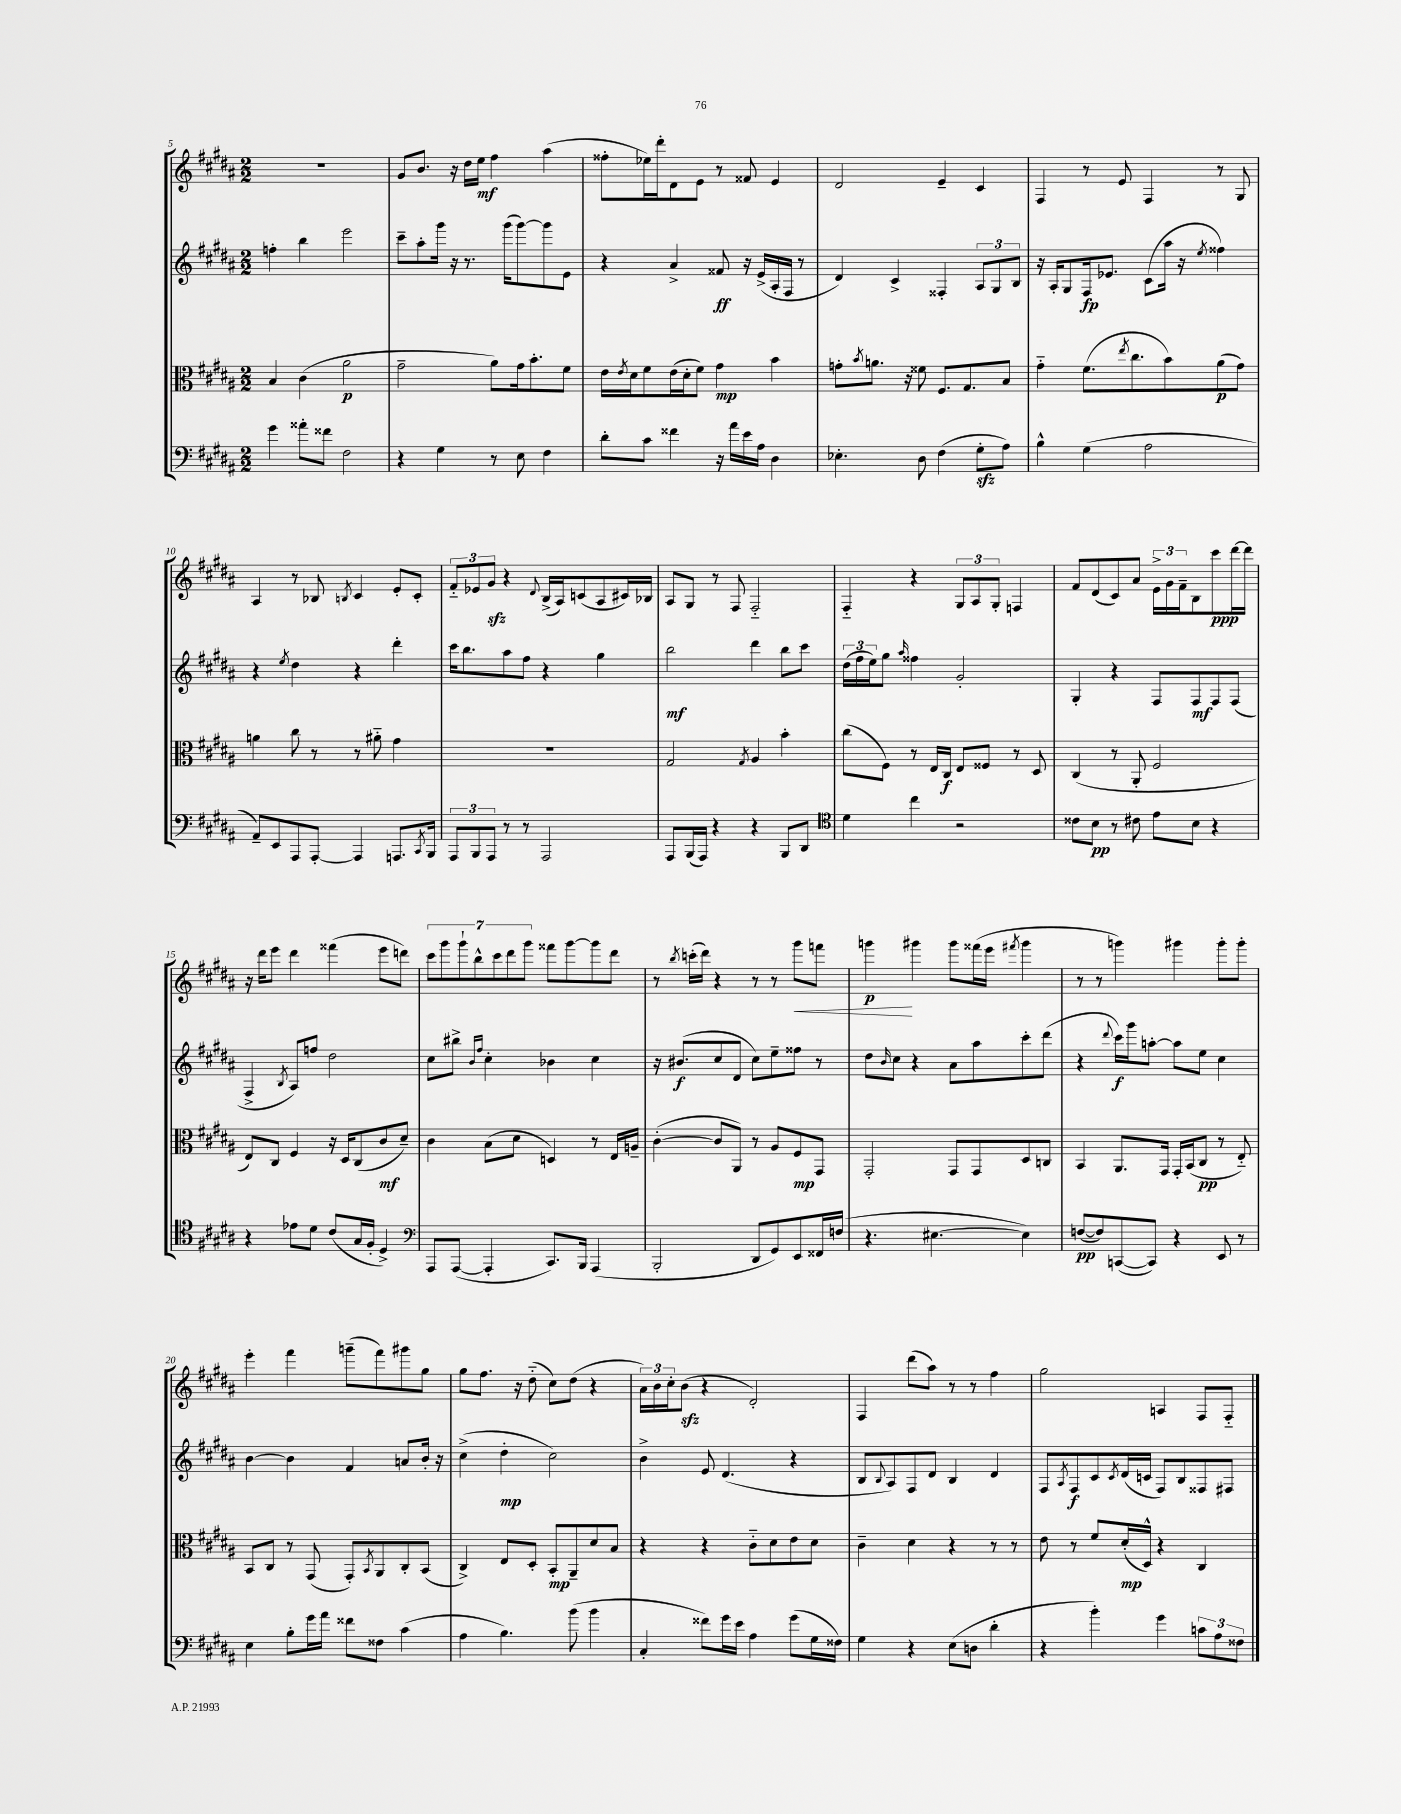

**kern	**kern	**kern	**kern
*staff4	*staff3	*staff2	*staff1
*clefF4	*clefC3	*clefG2	*clefG2
*k[f#c#g#d#a#]	*k[f#c#g#d#a#]	*k[f#c#g#d#a#]	*k[f#c#g#d#a#]
*M2/2	*M2/2	*M2/2	*M2/2
4g#	4B	4ff'	1r
8a##'	(4c#	4bb	.
8f##	.	.	.
2F#	2a#	2eee	.
=	=	=	=
4r	2g#~	8ccc#~	8g#
.	.	8aa#'	8.b
4G#	.	16ggg#	.
.	.	16r	16r
.	.	8.r	16dd#
.	.	.	16ee
8r	8a#)	.	4ff#
.	.	(16ggg#	.
8E	16g#	[8ggg#)	.
.	8.b'	.	.
4F#	.	8ggg#]	(4aa#
.	8f#	8e	.
=	=	=	=
8d#'	16e	4r	8ff##'
.	8qe	.	.
.	16d#	.	.
8c#	8f#	.	16ee-)
.	.	.	16ddd#'
4f##	(16e	4a#^	8d#
.	16d#'	.	.
.	8f#)	.	8e
16r	4g#	8f##	8r
16a#	.	.	.
16e	.	16r	8f##
16A#	.	(16e^	.
4D#	4b	16A#'	4e
.	.	16F#	.
.	.	8r	.
=	=	=	=
4.E-'	8g'	4d#)	2d#
.	8qb	.	.
.	8.a	.	.
.	.	4c#^	.
.	16r	.	.
8D#	8f##	.	.
(4F#	8.F#	4F##'	4e~
.	8.G#	.	.
8G#'	.	12A#	4c#
.	.	12G#	.
8A#)	8B	.	.
.	.	12B	.
=	=	=	=
4B^^	4g#'~	16r	4F#
.	.	16A#'	.
.	.	8G#	.
(4G#	(8.f#	16F#	8r
.	.	8.e-	.
.	.	.	8e
.	8qee	.	.
.	8.cc#	.	.
2A#	.	(8c#	4F#
.	8b)	16aa#	.
.	.	16r	.
.	.	8qee	.
.	(8a#	4ff##)	8r
.	8g#)	.	8G#
=	=	=	=
8AA#~)	4a	4r	4A#
8EE	.	.	.
.	.	8qee	.
8AAA#	8cc#	4dd#	8r
[8AAA#'	8r	.	8B-
.	.	.	8qB
4AAA#]	8r	4r	4c#
.	8a#'~	.	.
8.AAA	4g#	4ddd#'	8e'
.	.	.	8c#'
8qCC#	.	.	.
16BBB	.	.	.
=	=	=	=
12AAA#	1r	16ccc#	12f#'~
.	.	8.bb	.
12BBB	.	.	12e-
12AAA#	.	.	12g#
8r	.	8aa#	4r
8r	.	8ff#	.
.	.	.	8qqd#
2AAA#	.	4r	(16B^
.	.	.	16A#)
.	.	.	(8c
.	.	4gg#	8A#
.	.	.	16c#)
.	.	.	16B-
=	=	=	=
8AAA#	2G#	2bb	8A#
(16BBB	.	.	8G#
16AAA#)	.	.	.
4r	.	.	8r
.	.	.	8F#
.	8qG#	.	.
4r	4A#	4ddd#	2F#'~
8BBB	4b'	8bb	.
8DD#	.	8ccc#	.
=	=	=	=
*clefC4	*	*	*
4d#	(8cc#	(24dd#	4F#'~
.	.	24ff#	.
.	.	24ee)	.
.	8F#)	8gg#	.
.	.	16qqaa#	.
4cc#	8r	4ff##	4r
.	16E	.	.
.	16C#	.	.
2r	8E	2g#'	12G#
.	.	.	12A#
.	8F##	.	.
.	.	.	12G#'
.	8r	.	4F
.	8D#	.	.
=	=	=	=
8c##	(4C#	4G#'	8f#
8B	.	.	(8d#
8r	8r	4r	8c#)
8c#	8AA#'	.	8a#
8e	2F#	8F#	24e^
.	.	.	24g#
.	.	.	24f#~
8B	.	8F#	8B
4r	.	8F#	8ccc#
.	.	(8F#	[16ddd#
.	.	.	16ddd#]
=	=	=	=
4r	8E)	4F#^	16r
.	.	.	16ddd#
.	8C#	.	8eee
.	.	8qB	.
8e-	4F#	8A#)	4ddd#
8d#	.	8ff	.
(8c#	16r	2dd#	(4fff##
.	16D#	.	.
16G#	(8C#	.	.
16F#'	.	.	.
4D#^)	8c#	.	8eee
.	8d#~)	.	8ddd)
=	=	=	=
*clefF4	*	*	*
8AAA#	4c#	8cc#	14ccc#
.	.	.	14ggg#
([8AAA#	.	8bb#^	.
.	.	.	14ggg#`
.	.	.	14bb^^
.	.	16qqb	.
.	.	16qqff#	.
4AAA#']	(8B	4cc#'	.
.	.	.	14ccc#
.	.	.	14ddd#
.	8d#	.	.
.	.	.	14ggg#
8.CC#)	4D)	4b-	8fff##
.	.	.	[8ggg#
16BBB	.	.	.
(4AAA#	8r	4cc#	8ggg#]
.	16E	.	8ddd#
.	16A~	.	.
=	=	=	=
2BBB'	([4c#'	16r	8r
.	.	(8.b#	.
.	.	.	8qbb
.	.	.	(16ccc'
.	.	.	16ddd#)
.	8c#]	8cc#	4r
.	8AA#)	8d#	.
8DD#	8r	8cc#)	8r
8GG#)	8A#	8ee~	8r
8EE	8F#	8ff##	8ggg#
16FF##	8GG#	8r	8fff
(16F	.	.	.
=	=	=	=
4.r	2GG#'	8dd#	4ggg
.	.	16qqb	.
.	.	8cc#	.
.	.	4r	4ggg#
[4.E#	.	.	.
.	8GG#	8a#	8ggg#
.	8GG#	8aa#	(16fff##
.	.	.	16eee
.	.	.	8qfff#
4E#])	8D#	8ccc#'	4ggg#
.	8C	(8ddd#	.
=	=	=	=
([8F	4BB	4r	8r
8F])	.	.	8r
.	.	8qqddd#	.
([8CC	8.AA#	16ccc#)	4ggg)
.	.	16ggg#	.
8CC])	.	[8aa'	.
.	16GG#	.	.
4r	16GG#'	8aa]	4ggg#
.	(16BB	.	.
.	8C#	8ee	.
8EE	8r	4cc#	8ggg#'
8r	8E'~)	.	8ggg#'
=	=	=	=
4E	8BB	[4b	4eee'
.	8C#	.	.
8B'	8r	4b]	4fff#
16g#	(8GG#	.	.
16a#	.	.	.
8f##	8GG#')	4f#	(8ggg~
.	8qBB	.	.
8F##	8AA#	.	8fff#)
(4c#	8C#'	8a	8ggg#
.	(8BB	16b'	8gg#
.	.	16r	.
=	=	=	=
4A#	4C#^)	(4cc#^	8gg#
.	.	.	8.ff#
4.B)	8E	4dd#'	.
.	.	.	16r
.	8D#'	.	(8dd#'~
.	8BB'	2cc#)	8cc#)
(8b	8AA#~	.	(8dd#
4b	8d#	.	4r
.	8B	.	.
=	=	=	=
4C#'	4r	4b^	24a#)
.	.	.	24b
.	.	.	24cc#'
.	.	.	(8b
8f##)	4r	8e	4r
16g#	.	(4.d#	.
16e	.	.	.
4A#	8c#'~	.	2d#')
.	8d#	.	.
(8g#	8e	4r	.
16G#	8d#	.	.
16F##)	.	.	.
=	=	=	=
4G#	4c#~	8B	4F#
.	.	8qqB	.
.	.	8A#)	.
4r	4d#	8F#	(8ddd#
.	.	8d#	8aa#)
(8E	4r	4B	8r
8D	.	.	8r
4d#'	8r	4d#	4ff#
.	8r	.	.
=	=	=	=
4r	8e	8F#	2gg#
.	.	8qA#	.
.	8r	8F#	.
4b')	8f#	8c#	.
.	.	8qc#	.
.	(16d#'	(16d#	.
.	16D#^^)	16c	.
4g#	4r	8F#)	4A
.	.	8B	.
12c	4C#	8F##	8F#
12A#	.	.	.
.	.	8F#	8F#'~
12F##	.	.	.
==	==	==	==
*-	*-	*-	*-
